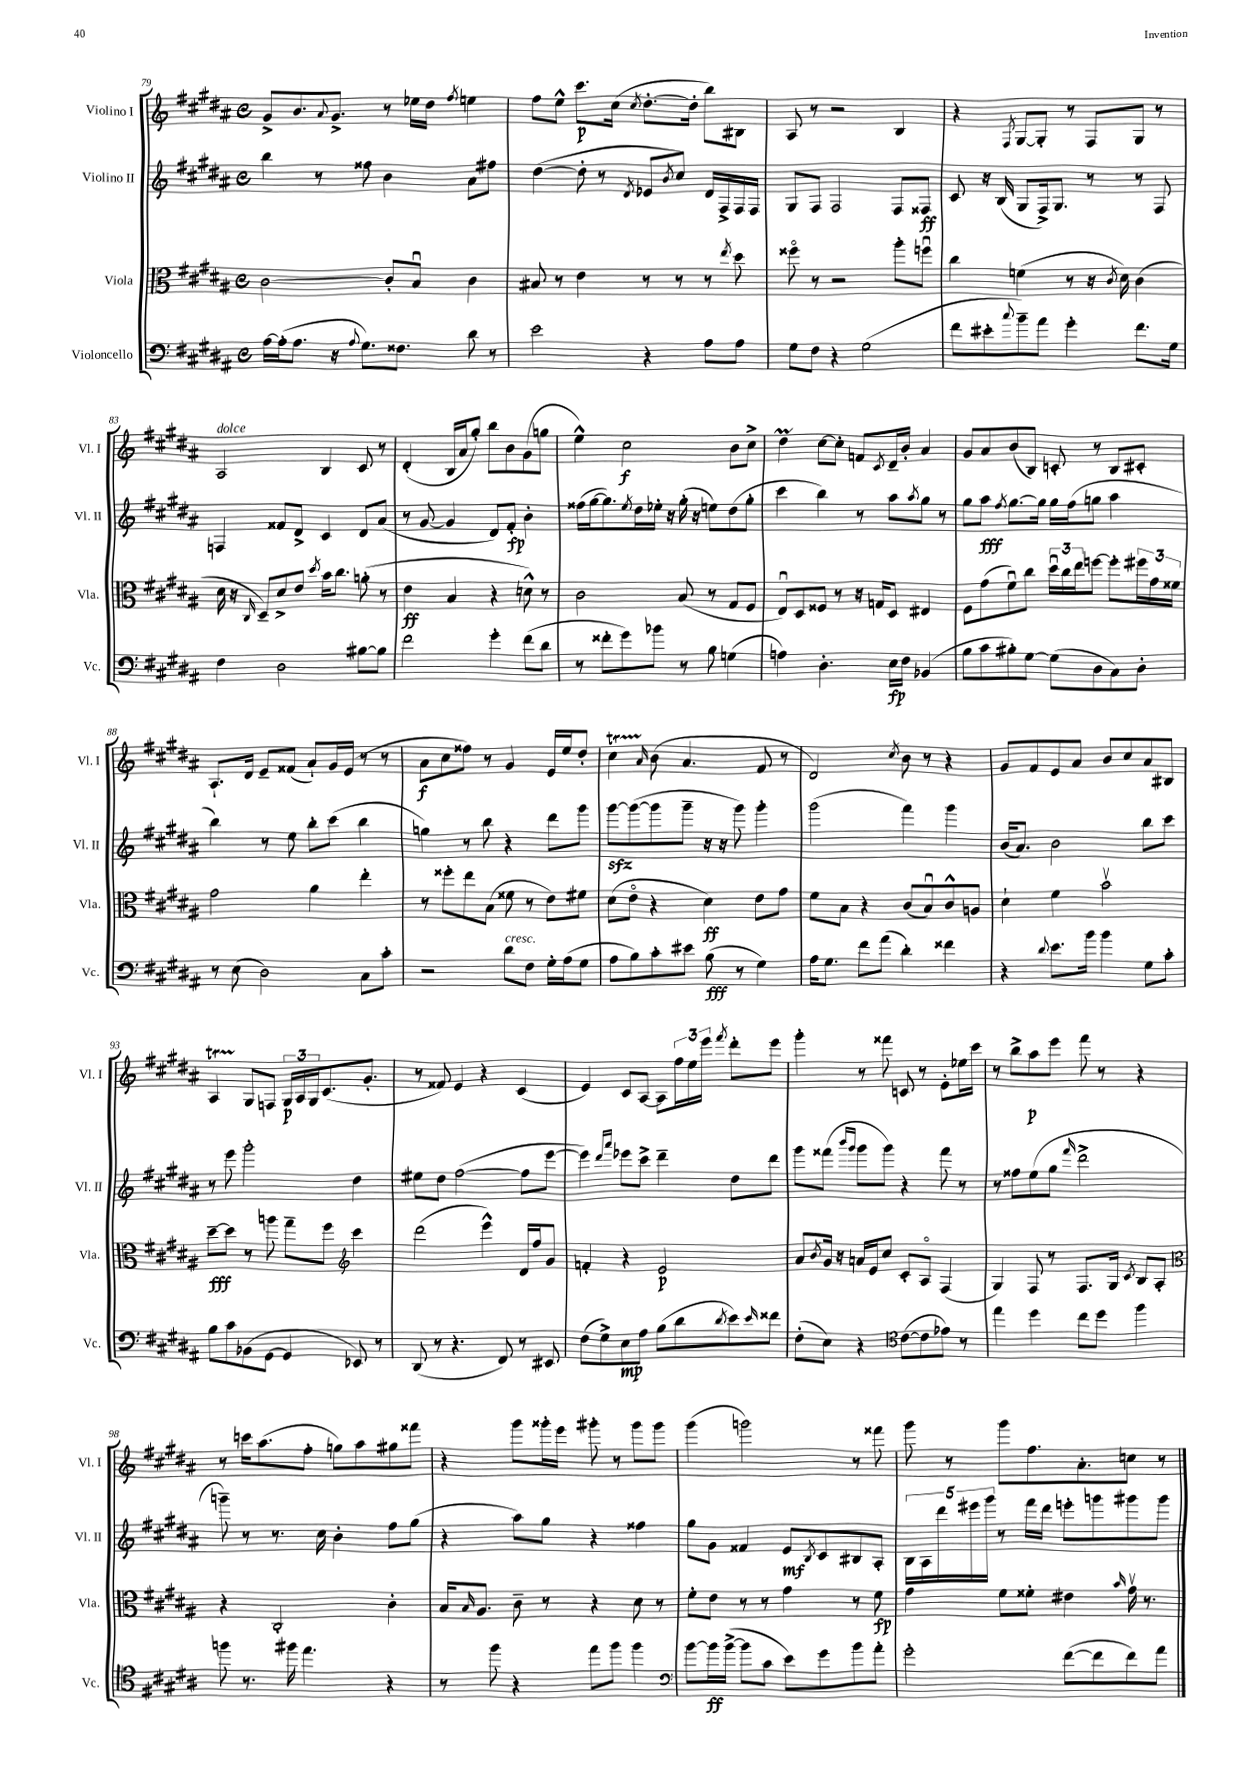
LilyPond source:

<<
\new StaffGroup <<
\new Staff = "s0" \with { instrumentName = "Violino I" shortInstrumentName = "Vl. I" } {
    \clef treble \key b \major \defaultTimeSignature \time 4/4
    gis'8-> b'8. \appoggiatura { ais'8 } gis'8.-> r8 ees''16 dis''16 \acciaccatura { fis''8 } e''4 |
    fis''8 e''8-^ cis'''8.\p cis''16( \acciaccatura { cis''8 } dis''8.~-. dis''16-. b''8) bis8 |
    ais8 r8 r2 b4 |
    r4 \acciaccatura { fis8 } gis8~ gis8-. r8 fis8 gis8 r8 |
    ais2^\markup { \italic "dolce" } b4 cis'8 r8 |
    dis'4-.( b16 ais'16 gis''8-.) b''8 b'8 gis'8( g''8 |
    e''4-^) cis''2\f b'8 cis''8-> |
    dis''4\prall cis''8~ cis''8-. f'8 \acciaccatura { cis'8 } dis'16-- b'16-. ais'4 |
    gis'8 ais'8 b'8( b8) c'8-. r8 b8 cis'8-. |
    ais8.-! dis'16 e'8-- fisis'8( ais'8-!) gis'16 e'16( r8 r8 |
    ais'8\f cis''8 fisis''8) r8 gis'4 e'16 e''16 dis''8-. |
    cis''4\startTrillSpan \grace { ais'16 } b'8\stopTrillSpan( ais'4. fis'8 r8 |
    dis'2) \acciaccatura { cis''8 } b'8 r8 r4 |
    gis'8 fis'8 e'8 ais'8 b'8 cis''8 ais'8 bis8 |
    ais4\startTrillSpan gis8\stopTrillSpan f8 \tuplet 3/2 { gis16\p ais16 gis16 } cis'8.( gis'8.-. |
    r8 fisis'8) e'4 r4 cis'4( |
    e'4) cis'8 ais8~ ais8 \tuplet 3/2 { fis''16 e''16 e'''16 } \acciaccatura { fis'''8 } dis'''8-. e'''8 |
    gis'''4-. r8 fisis'''8 c'8 r8 e'8-. ees''16 cis'''16 |
    r8 b''8-> ais''8\p e'''8 fis'''8 r8 r4 |
    r8 c'''16 ais''8.( fis''8-. g''8) ais''8 gis''8 fisis'''8 |
    r4 gis'''8 gisis'''16-. e'''16 gis'''8-. r8 gis'''8 gis'''8 |
    gis'''4( g'''2) r8 fisis'''8 |
    gis'''8 r8 gis'''8 fis''8. ais'8.-. c''8 r8 \bar "|." |
}
\new Staff = "s1" \with { instrumentName = "Violino II" shortInstrumentName = "Vl. II" } {
    \clef treble \key b \major \defaultTimeSignature \time 4/4
    b''4 r8 fisis''8 b'4 ais'8 fis''8 |
    dis''4~( dis''8-. r8 \acciaccatura { dis'8 } ees'8 \acciaccatura { b'8 } cis''8) dis'16 fis16-> fis16 fis16 |
    gis8 fis8 fis2 fis8 fisis8\ff |
    cis'8 r16 b16( gis8 fis16->) gis8. r8 r8 fis8 |
    f4 fisis'8 dis'8-> cis'4 dis'8 ais'8( |
    r8 gis'8~ gis'4 dis'8) fis'8-.\fp b'4-. |
    fisis''16( gis''16~ gis''8.) \acciaccatura { e''8 } dis''16 ees''16-. r16 gis''16-.( r16 e''8) dis''8( gis''8-. |
    cis'''4 b''4) r8 ais''8 \acciaccatura { ais''8 } gis''8 r8 |
    gis''8 ais''8\fff \acciaccatura { fis''8 } gis''8.~ gis''16 gis''16 fis''16( g''8 ais''4 |
    b''4) r8 e''8 b''8-. cis'''8( b''4 |
    g''4) r8 b''8 r4 dis'''8 gis'''8 |
    gis'''8~\sfz gis'''8~( gis'''8 gis'''8-- r16 r16 gis'''8) gis'''4-. |
    gis'''2( fis'''4) gis'''4 |
    b'16( ais'8.) b'2 b''8 cis'''8 |
    r8 e'''8 gis'''2-. dis''4 |
    eis''8 dis''8 fis''2~( fis''8 e'''8~ |
    e'''4) \grace { dis'''16 ais'''16 } ees'''8 cis'''8-> dis'''4-- dis''8 dis'''8 |
    gis'''8 fisis'''8( \grace { b'''16 gis'''16 } gis'''8 gis'''8) r4 fisis'''8 r8 |
    r8 fisis''8 e''8( gis''8 \grace { fis'''16 } dis'''2-> |
    g'''8--) r8 r8. cis''16 b'4-. fis''8 gis''8( |
    r4 ais''8) gis''8 r4 fisis''4 |
    gis''8 gis'8 fisis'4 e'8\mf \acciaccatura { b8 } cis'8 bis8 ais8-. |
    \tuplet 5/4 { b16 ais16 dis'''16 eis'''16 gis'''16 } r8 fis'''16 dis'''16 e'''8-. g'''8 gis'''8 gis'''8 \bar "|." |
}
\new Staff = "s2" \with { instrumentName = "Viola" shortInstrumentName = "Vla." } {
    \clef alto \key b \major \defaultTimeSignature \time 4/4
    cis'2~ cis'8-. b8\downbow cis'4 |
    bis8 r8 e'4 r8 r8 r8 \acciaccatura { e''8 } dis''8 |
    fisis''8\flageolet r8 r2 ais''8-. f''8\downbow |
    cis''4 f'4( r8 r16 \acciaccatura { cis'8 } dis'16) cis'4( |
    dis'16 r16 \grace { cis16 } dis8--) dis'8-> e'8 \acciaccatura { dis''8 } b'16 cis''8. a'8-.( r8 |
    e'4\ff b4 r4 d'8-^) r8 |
    cis'2 b8( r8 gis8 fis8 |
    e8\downbow) dis8 fisis8 r8 r16 g16 dis8 eis4 |
    fis8 gis'8( fis'8\downbow) cis''8 \tuplet 3/2 { dis''16\downbow cis''16 e''16 } f''8~ f''8-. \tuplet 3/2 { fis''16 gis'16 fisis'16 } |
    gis'2 ais'4 e''4-. |
    r8 fisis''8-. e''8 b8( fisis'8 r8 e'8) fis'8 |
    dis'8( e'8\flageolet r4 dis'4\ff) e'8 gis'8 |
    fis'8 b8 r4 cis'8( b8\downbow) cis'8-^ a8 |
    dis'4-! fis'4 b'2\upbow |
    dis''8~--\fff dis''8 r8 a''8 gis''8-- fis''8 \clef treble cis'''4 |
    dis'''2( e'''4-^) dis'16 fis''16 gis'8 |
    f'4-. r4 e'2\p |
    ais'8 \acciaccatura { b'8 } gis'16 r16 a'16 e'16 cis''8 cis'8-. ais8\flageolet fis4( |
    gis4) fis8 r8 fis8. gis16 \acciaccatura { cis'8 } b8 ais8-. |
    \clef alto r4 cis2-. cis'4-. |
    b16 \grace { b16 } ais8. cis'8-- r8 r4 dis'8 r8 |
    fis'8-. e'8 r8 r8 gis'4 r8 fis'8\fp |
    gis'4 fis'8 fisis'8-. eis'4 \grace { b'16 } gis'16\upbow r8. \bar "|." |
}
\new Staff = "s3" \with { instrumentName = "Violoncello" shortInstrumentName = "Vc." } {
    \clef bass \key b \major \defaultTimeSignature \time 4/4
    ais16~ ais16-.( ais8. r16 \appoggiatura { ais8 } gis8.) fisis8. dis'8 r8 |
    e'2 r4 ais8 ais8 |
    gis8 fis8 r4 gis2( |
    fis'8 eis'8-. \appoggiatura { cis''8 } b'8--) ais'8 gis'4-. fis'8. gis16 |
    fis4 dis2 bis8~ bis8 |
    fis'2 gis'4-. fis'8( dis'8 |
    r8 fisis'8-. gis'8) bes'8 r8 b8 g4( |
    a4) dis4.-. e16\fp fis16 bes,4( |
    b8 cis'8 bis8-.) gis8~ gis8( dis8 cis8) dis8-. |
    r8 e8( dis2) cis8 cis'8-. |
    r2 dis'8^\markup { \italic "cresc." } fis8 gis16-. ais16( gis8 |
    ais8 b8) cis'8-. eis'8 b8\fff( r8 gis4) |
    ais16 gis8. fis'8 ais'8( dis'4-.) fisis'4 |
    r4 \appoggiatura { dis'8 } e'8. b'16 b'4 gis8 cis'8-. |
    b8 cis'8 bes,8( gis,8~ gis,4 ees,8) r8 |
    dis,8( r8 r4. fis,8) r8 eis,8 |
    fis8( gis8->) e8\mp ais8 b8( dis'8 \acciaccatura { dis'8 } e'8) \grace { e'16 } fisis'8 |
    fis8-.( e8) r4 \clef tenor cis'8~( cis'8 ees'8) r8 |
    e''4 dis''4 cis''8 dis''8 fis''4 |
    f''8 r8. fis''16 e''4. r4 |
    r8 fis''8 r4 e''8 fis''8 fis''4 |
    \clef bass b'8~ b'16\ff b'16~->( b'8 cis'8 e'8) gis'8 b'8 ais'8-. |
    gis'2-. fis'8~( fis'8 fis'8) ais'8 \bar "|." |
}
>>
>>
\layout { \context { \Score currentBarNumber = #79 } }
